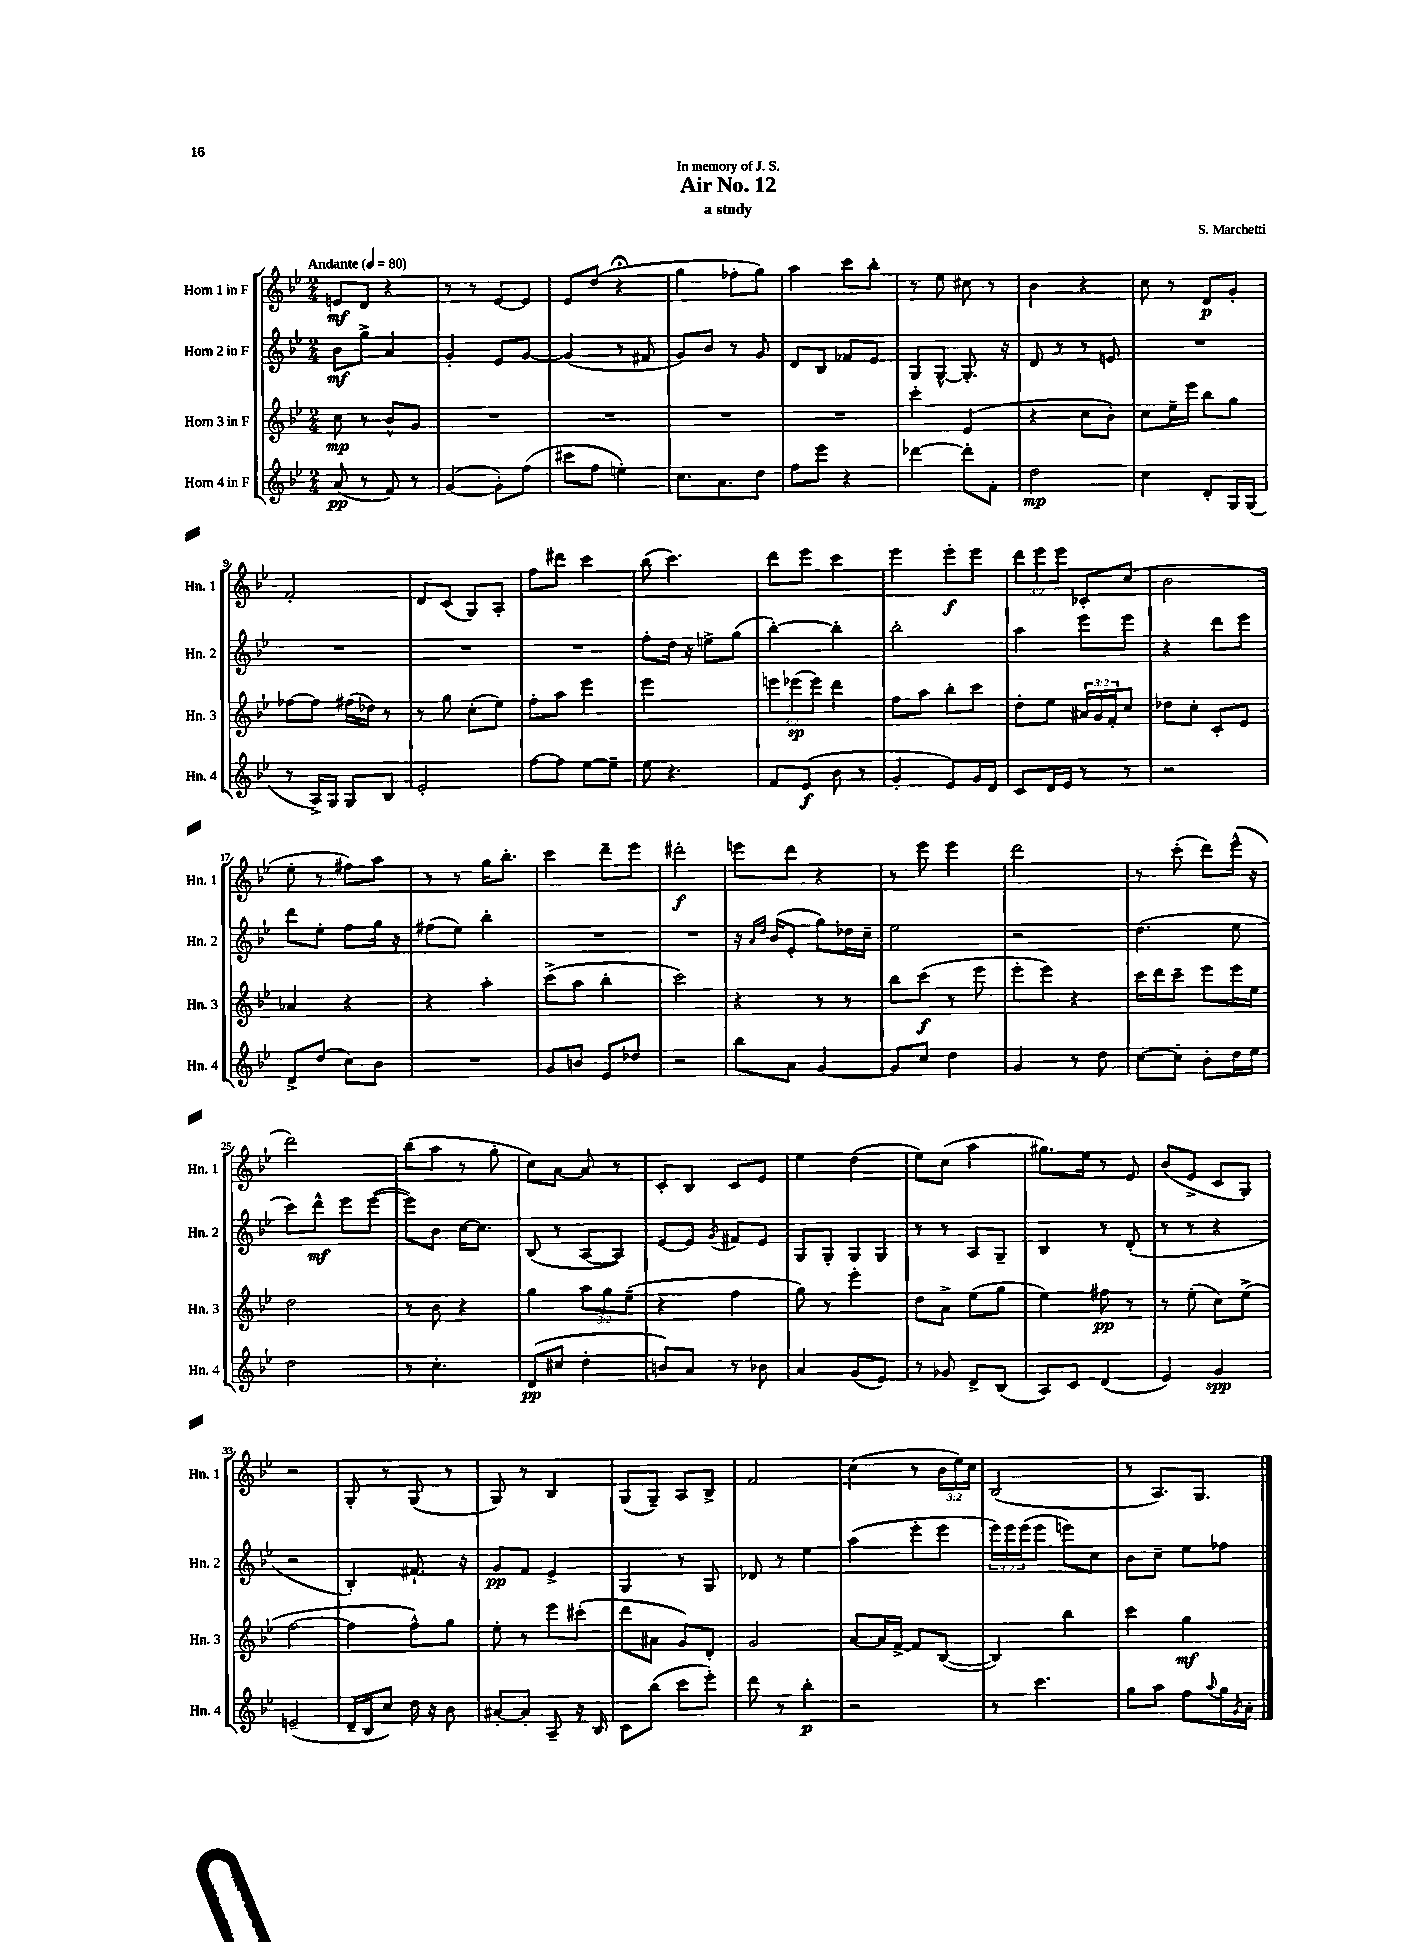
\header { title = "Air No. 12" composer = "S. Marchetti" subtitle = "a study" dedication = "In memory of J. S." }
<<
\new StaffGroup <<
\new Staff = "s0" \with { instrumentName = "Horn 1 in F" shortInstrumentName = "Hn. 1" } {
    \clef treble \key bes \major \numericTimeSignature \time 2/4 \override Staff.TupletNumber.text = #tuplet-number::calc-fraction-text \tempo "Andante" 4 = 80
    e'8\mf d'8 r4 |
    r8 r8 ees'8~ ees'8 |
    ees'8 d''8( r4\fermata |
    g''4 fes''8-. g''8) |
    a''4 c'''8 bes''8-. |
    r8 ees''8 cis''8 r8 |
    bes'4 r4 |
    c''8 r8 d'8\p g'8-. |
    f'2-. |
    d'8 c'8( g8) a8-. |
    f''8 dis'''8 c'''4 |
    bes''8( c'''4.) |
    d'''8 ees'''8 c'''4 |
    ees'''4 ees'''8-.\f ees'''8 |
    \tuplet 3/2 { d'''8 ees'''8 ees'''8 } ces'8-. c''8( |
    bes'2 |
    ees''8-. r8 fis''8) a''8 |
    r8 r8 g''16 bes''8.-. |
    c'''4 d'''8-- ees'''8 |
    dis'''2-.\f |
    e'''8 d'''8 r4 |
    r8 ees'''8 ees'''4 |
    d'''2 |
    r8 c'''8-.( d'''8) ees'''16-^( r16 |
    d'''2) |
    bes''8( a''8 r8 g''8-. |
    c''8) a'8~ a'8 r8 |
    c'8-. bes8 c'8 ees'8 |
    ees''4 d''4( |
    ees''8) c''8( a''4 |
    gis''8.) ees''16 r8 ees'8 |
    bes'8( ees'8-> c'8 g8) |
    r2 |
    g8-. r8 g8( r8 |
    g8) r8 bes4 |
    g8( g8--) a8 bes8-> |
    f'2 |
    c''4( r8 \tuplet 3/2 { bes'16 ees''16) c''16 } |
    bes2( |
    r8 a8.) g8. \bar "|." |
}
\new Staff = "s1" \with { instrumentName = "Horn 2 in F" shortInstrumentName = "Hn. 2" } {
    \clef treble \key bes \major \numericTimeSignature \time 2/4 \override Staff.TupletNumber.text = #tuplet-number::calc-fraction-text
    bes'8\mf g''8-> a'4 |
    g'4-. ees'8 g'8~ |
    g'4( r8 fis'8 |
    g'8) bes'8 r8 g'8 |
    d'8 bes8 fes'8 ees'8 |
    g8 g8~-^ g8.-. r16 |
    d'8 r8 r8 e'8 |
    R2 |
    R2 |
    R2 |
    R2 |
    f''8-. d''16 r16 e''8-> g''8( |
    bes''4~-.) bes''4-. |
    bes''2-. |
    a''4 ees'''8 ees'''8 |
    r4 d'''8 ees'''8 |
    d'''8 ees''8-. f''8 g''16 r16 |
    fis''8( ees''8) bes''4-. |
    R2 |
    R2 |
    r16 \grace { a'16 d''16 } bes'16( ees'8-. g''8) des''16 c''16-- |
    ees''2 |
    r2 |
    d''4.( ees''8 |
    c'''8) d'''8-^\mf ees'''8 ees'''8~( |
    ees'''8) bes'8 c''16~ c''8. |
    bes8( r8 a8~ a8) |
    ees'8~ ees'8 \acciaccatura { g'8 } fis'8 ees'8 |
    g8 g8-. g8 g8 |
    r8 r8 a8 g8-- |
    bes4 r8 d'8-.( |
    r8 r8 r4 |
    r2 |
    bes4-.) fis'8.-! r16 |
    g'8\pp f'8 ees'4-> |
    g4 r8 g8 |
    des'8 r8 ees''4 |
    a''4( ees'''8-. ees'''8 |
    \tuplet 3/2 { ees'''16) ees'''16 ees'''16( } ees'''8 e'''8) c''8 |
    bes'8 c''8-- ees''8 fes''8 \bar "|." |
}
\new Staff = "s2" \with { instrumentName = "Horn 3 in F" shortInstrumentName = "Hn. 3" } {
    \clef treble \key bes \major \numericTimeSignature \time 2/4 \override Staff.TupletNumber.text = #tuplet-number::calc-fraction-text
    c''8\mp r8 bes'8-^ g'8 |
    R2 |
    R2 |
    R2 |
    R2 |
    c'''4-. ees'4( |
    r4 c''8 bes'8-.) |
    c''8 ees''16-- ees'''16 bes''8 g''8 |
    fes''8~ fes''8 fis''16( des''16) r8 |
    r8 g''8 c''8-.( ees''8) |
    f''8-. a''8 ees'''4 |
    ees'''2 |
    \tuplet 3/2 { e'''8 ees'''8\sp( ees'''8) } d'''4 |
    f''8 a''8 bes''8-. c'''8 |
    d''8-. ees''8 \tuplet 3/2 { ais'16 g'16 f'16-. } c''8 |
    des''8 c''8-. c'8-. ees'8 |
    aes'4 r4 |
    r4 a''4-. |
    c'''8->( a''8 bes''4-. |
    c'''2) |
    r4 r8 r8 |
    bes''8 c'''8\f( r8 ees'''8 |
    ees'''8-. ees'''8) r4 |
    c'''16 d'''16 c'''8-- ees'''8 ees'''16 ees''16 |
    d''2 |
    r8 bes'8 r4 |
    g''4 \tuplet 3/2 { a''8 g''8 ees''8--( } |
    r4 f''4 |
    g''8) r8 ees'''4-. |
    d''8 a'8-> ees''8( g''8 |
    ees''4) fis''8\pp r8 |
    r8 ees''8-.( c''8) ees''8->( |
    f''2~ |
    f''4 f''8-^) g''8 |
    ees''8-. r8 ees'''8 cis'''8-.( |
    d'''8 ais'8 g'8) d'8-. |
    g'2 |
    a'8~ a'16 f'16~-> f'8 bes8~( |
    bes4) bes''4 |
    c'''4 g''4\mf \bar "|." |
}
\new Staff = "s3" \with { instrumentName = "Horn 4 in F" shortInstrumentName = "Hn. 4" } {
    \clef treble \key bes \major \numericTimeSignature \time 2/4
    a'8\pp( r8 f'8) r8 |
    g'4~( g'8-.) f''8( |
    cis'''8 f''8 e''4-.) |
    c''8. a'8. d''8 |
    f''8 ees'''8 r4 |
    des'''4~ des'''8-. f'8-. |
    d''2\mp |
    c''4 d'8-. g16 g16( |
    r8 a16->) g16 g8 bes8 |
    ees'2-. |
    f''8~ f''8 ees''8~ ees''8-- |
    ees''8 r4. |
    f'8 ees'8\f( bes'8 r8 |
    g'4-. ees'8) g'16 d'16 |
    c'8 d'16 ees'16 r8 r8 |
    r2 |
    d'8-> d''8( c''8) bes'8 |
    R2 |
    g'8 b'8 ees'8 des''8 |
    r2 |
    bes''8 a'8 g'4~ |
    g'8 c''8 d''4 |
    g'4 r8 d''8 |
    c''8~ c''8-. bes'8-. d''16 ees''16 |
    d''2 |
    r8 c''4.-. |
    d'8\pp( cis''8 d''4-. |
    b'8) a'8 r8 bes'8 |
    a'4 g'8( ees'8) |
    r8 ges'8 d'8-> bes8( |
    a8) c'8 d'4( |
    ees'4) g'4\spp |
    e'2--( |
    d'16-- bes16 c''8) d''16 r16 bes'8 |
    ais'8~-. ais'8-. a8-- r16 bes16 |
    c'8 bes''8( c'''8 ees'''8-.) |
    d'''8 r8 bes''4-.\p |
    r2 |
    r8 c'''4. |
    g''8 a''8 f''8 \appoggiatura { a''8 } g''16 \acciaccatura { g'8 } a'16-. \bar "|." |
}
>>
>>
